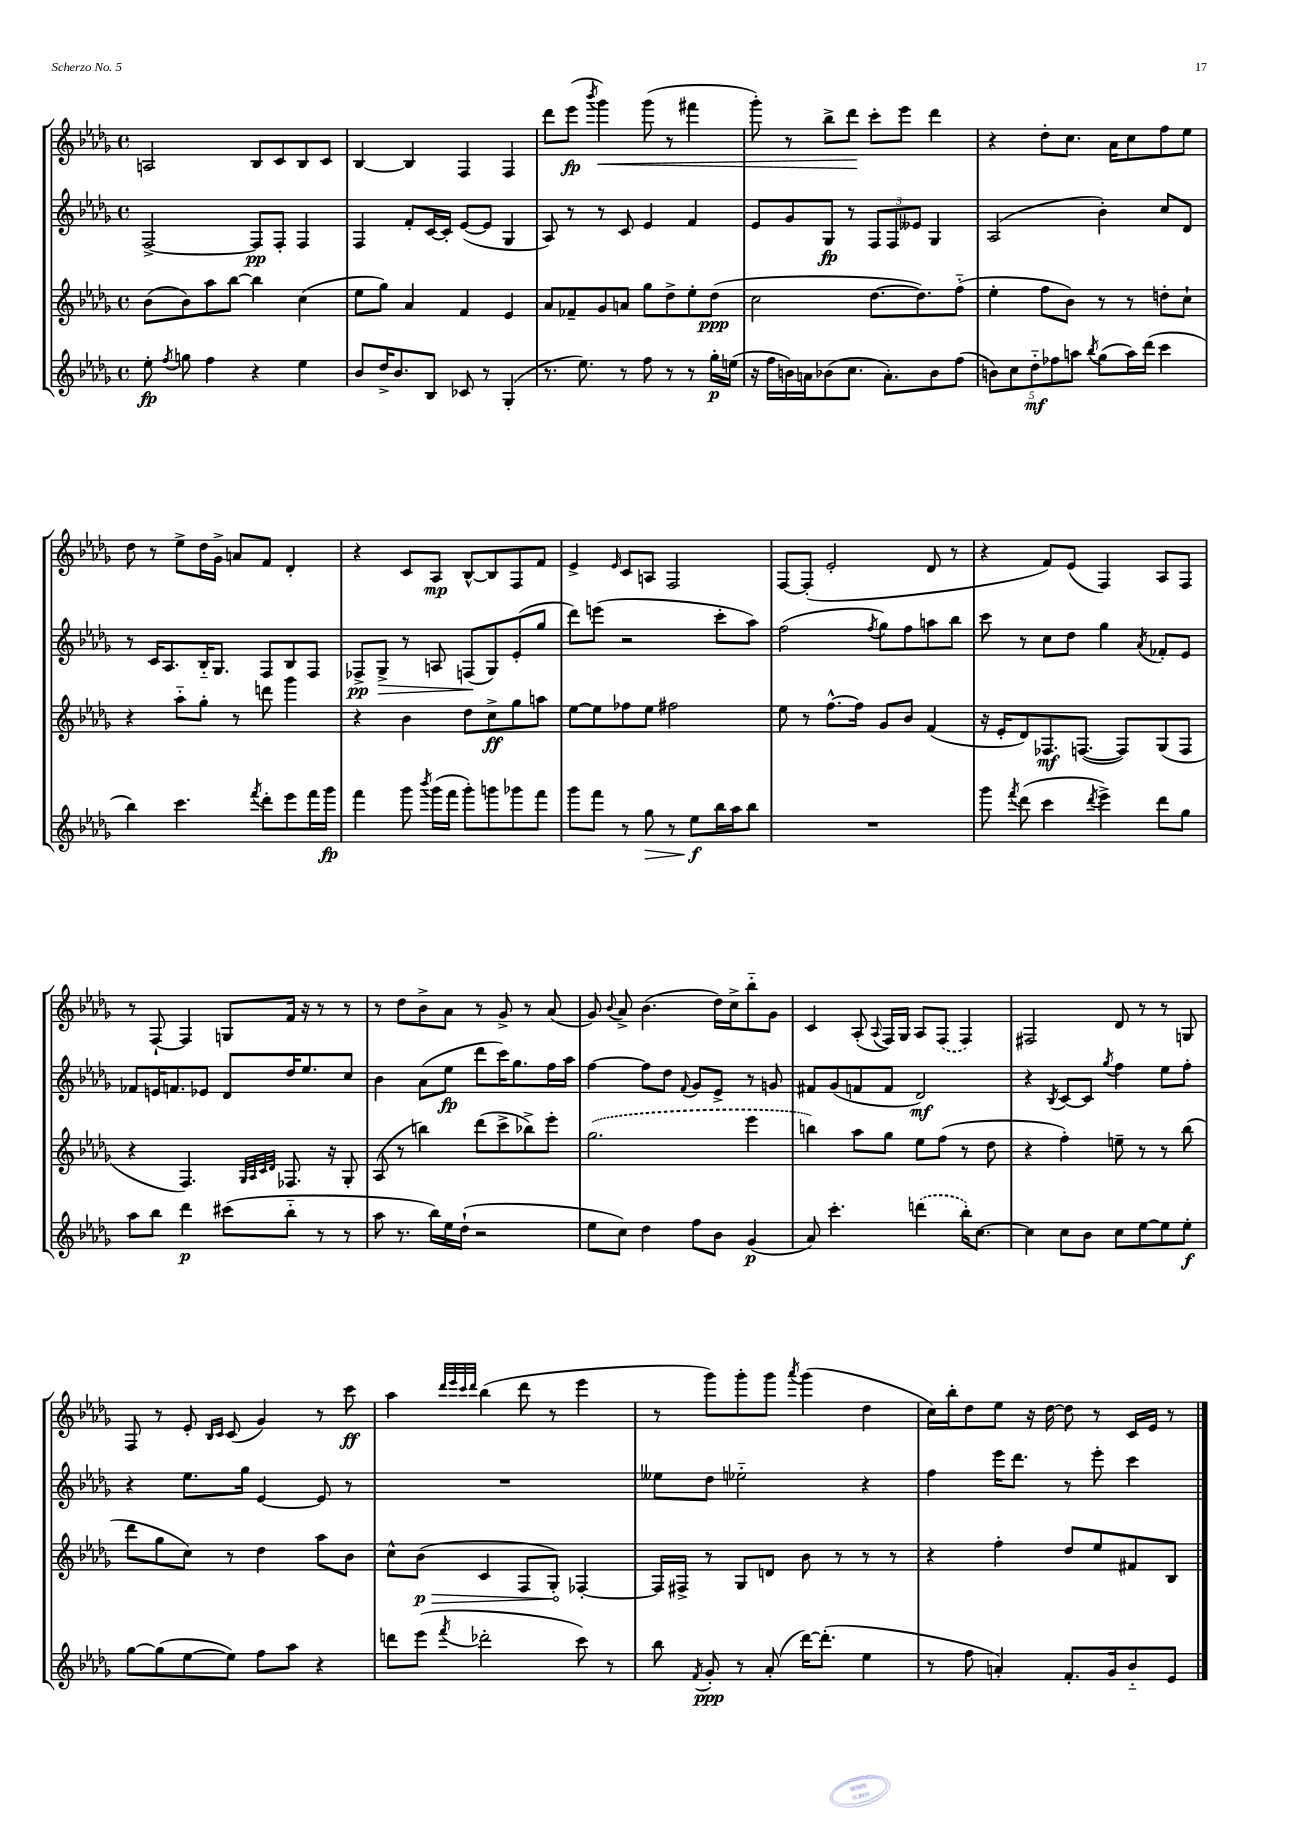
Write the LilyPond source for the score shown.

<<
\new StaffGroup <<
\new Staff = "s0" {
    \clef treble \key des \major \defaultTimeSignature \time 4/4
    \autoBeamOff a2 bes8[ c'8 bes8 c'8] |
    bes4~ bes4 f4 f4 |
    des'''8[ ees'''8]\fp( \acciaccatura { bes'''8 } ges'''4\<) ges'''8( r8 fis'''4 |
    ges'''8-.) r8 bes''8[-> des'''8]\! c'''8[-. ees'''8] des'''4 |
    r4 des''8[-. c''8.] aes'16[ c''8 f''8 ees''8] |
    des''8 r8 ees''8[-> des''16 ges'16]-> a'8[ f'8] des'4-. |
    r4 c'8[ aes8]\mp bes8[~-^ bes8 f8 f'8] |
    ees'4-> \grace { ees'16 } c'8[ a8] f2 |
    f8[~ f8]-.( ees'2-. des'8 r8 |
    r4 f'8[) ees'8]( f4) aes8[ f8] |
    r8 f8~-! f4 g8[ f'16] r16 r8 r8 |
    r8 des''8[ bes'8-> aes'8] r8 ges'8-> r8 aes'8( |
    ges'8) \appoggiatura { bes'8 } aes'8-> bes'4.( des''16[) c''16-> bes''8-_ ges'8] |
    c'4 aes8-.( \appoggiatura { aes8 } f16[) ges16] aes8[ \once \slurDashed f8]( f4) |
    fis2 des'8 r8 r8 g8 |
    f8 r8 ees'8-. \grace { bes16[ c'16] } c'8( ges'4) r8 c'''8\ff |
    aes''4 \grace { des'''32[ ees'''32 c'''32 des'''32] } bes''4( des'''8 r8 ees'''4 |
    r8 ges'''8[) ges'''8-. ges'''8] \acciaccatura { aes'''8 } ges'''4( des''4 |
    c''16[) bes''16-. des''8 ees''8] r16 des''16~ des''8 r8 c'16[ ees'16] r8 \bar "|." |
}
\new Staff = "s1" {
    \clef treble \key des \major \defaultTimeSignature \time 4/4
    \autoBeamOff f2~-> f8[\pp f8]-. f4 |
    f4 f'8[-. c'16~ c'16]-. ees'8[~( ees'8] ges4 |
    aes8) r8 r8 c'8 ees'4 f'4 |
    ees'8[ ges'8 ges8]\fp r8 \tuplet 3/2 { f8[ f8 eeses'8] } ges4 |
    aes2( bes'4-.) c''8[ des'8] |
    r8 c'16[ aes8. bes16-_ ges8.] f8[ bes8 f8] |
    fes8[->\pp ges8]->\> r8 a8 f8[\!( ges8) ees'8-.( ges''8] |
    des'''8[) e'''8]( r2 c'''8[-. aes''8]) |
    f''2( \acciaccatura { f''8 } ges''8[) f''8 a''8 bes''8] |
    c'''8 r8 c''8[ des''8] ges''4 \acciaccatura { aes'8 } fes'8[-. ees'8] |
    fes'8[ e'16 f'8. ees'8] des'8[ des''16 ees''8. c''8] |
    bes'4 aes'8[( ees''8]\fp des'''8[ c'''16) ges''8. f''16 aes''16] |
    f''4~ f''8[ des''8] \appoggiatura { f'8 } ges'8[ ees'8]-> r8 g'8 |
    fis'8[ ges'8( f'8 f'8] des'2\mf) |
    r4 \acciaccatura { bes8 } c'8[~ c'8] \acciaccatura { ges''8 } f''4 ees''8[ f''8]-. |
    r4 ees''8.[ ges''16] ees'4~ ees'8 r8 |
    R1 |
    eeses''8[ des''8] ees''2-_ r4 |
    f''4 ees'''16[ des'''8.] r8 ees'''8-. c'''4 \bar "|." |
}
\new Staff = "s2" {
    \clef treble \key des \major \defaultTimeSignature \time 4/4
    \autoBeamOff bes'8[( bes'8) aes''8 bes''8]~ bes''4 c''4( |
    ees''8[ ges''8]) aes'4 f'4 ees'4 |
    aes'8[ fes'8-- ges'8 a'8] ges''8[ des''8-> ees''8-. des''8]\ppp( |
    c''2 des''8.[~ des''8.) f''8]-_( |
    ees''4-. f''8[ bes'8]) r8 r8 d''8[-. c''8]-! |
    r4 aes''8[-_ ges''8]-. r8 d'''8 ges'''4 |
    r4 bes'4 des''8[ c''8->\ff ges''8 a''8] |
    ees''8[~ ees''8 fes''8 ees''8] fis''2 |
    ees''8 r8 f''8.[~-^ f''16] ges'8[ bes'8] f'4( |
    r16 ees'16[-. des'8) fes8.\mf f8.]~( f8[) ges8( f8] |
    r4 f4.) \grace { ges32[ aes32 c'32 des'32] } fes8. r16 ges8-. |
    aes8( r8 b''4) des'''8[( c'''8-> bes''8->) ees'''8]-. |
    \once \slurDashed ges''2.( ees'''4 |
    b''4) aes''8[ ges''8] ees''8[ f''8]( r8 des''8 |
    r4 f''4-.) e''8-- r8 r8 bes''8( |
    des'''8[ ges''8 c''8]) r8 des''4 aes''8[ bes'8] |
    c''8[-^ \once \override Hairpin.circled-tip = ##t bes'8]\p\>( c'4 f8[ ges8]-.\!) fes4~-. |
    fes16[ fis16]-> r8 ges8[ d'8] bes'8 r8 r8 r8 |
    r4 f''4-. des''8[ ees''8 fis'8 bes8] \bar "|." |
}
\new Staff = "s3" {
    \clef treble \key des \major \defaultTimeSignature \time 4/4
    \autoBeamOff ees''8-.\fp \acciaccatura { f''8 } g''8 f''4 r4 ees''4 |
    bes'8[ des''16-> bes'8. bes8] ces'8 r8 ges4-.( |
    r8. ees''8.) r8 f''8 r8 r8 ges''16[-.\p e''16]( |
    r16 f''16[ b'16) a'16 bes'8( c''8.] a'8.[-.) bes'8 f''8]( |
    \tuplet 5/4 { b'8[) c''8 des''8-_\mf fes''8 a''8] } \acciaccatura { bes''8 } ges''8[( a''16) des'''16]( c'''4 |
    bes''4) c'''4. \acciaccatura { f'''8 } des'''8[-. ees'''8 f'''16 ges'''16]\fp |
    f'''4 ges'''8 \acciaccatura { bes'''8 } ges'''16[( f'''16] ges'''8[-.) g'''8 ges'''8 f'''8] |
    ges'''8[ f'''8] r8 ges''8\> r8 ees''8[\f\! bes''16 aes''16 bes''8] |
    R1 |
    ges'''8 \acciaccatura { f'''8 } des'''8( c'''4 \acciaccatura { des'''8 } ees'''4->) des'''8[ ges''8] |
    aes''8[ bes''8] des'''4\p cis'''8[( bes''8]-_ r8 r8 |
    aes''8 r8. bes''16[) ees''16 des''16]-!( r2 |
    ees''8[ c''8]) des''4 f''8[ bes'8] ges'4\p( |
    aes'8) c'''4.-. \once \slurDashed d'''4( bes''16[-.) c''8.]~ |
    c''4 c''8[ bes'8] c''8[ ees''8~ ees''8 ees''8]-.\f |
    ges''8[~ ges''8( ees''8~ ees''8]) f''8[ aes''8] r4 |
    d'''8[ ees'''8]( \acciaccatura { f'''8 } des'''2-. c'''8) r8 |
    bes''8 \acciaccatura { f'8 } ges'8-.\ppp r8 aes'8-.( des'''16[~) des'''8.]-.( ees''4 |
    r8 f''8 a'4-.) f'8.[-. ges'16 bes'8-_ ees'8] \bar "|." |
}
>>
>>
\layout { \context { \Score \remove "Bar_number_engraver" } }
